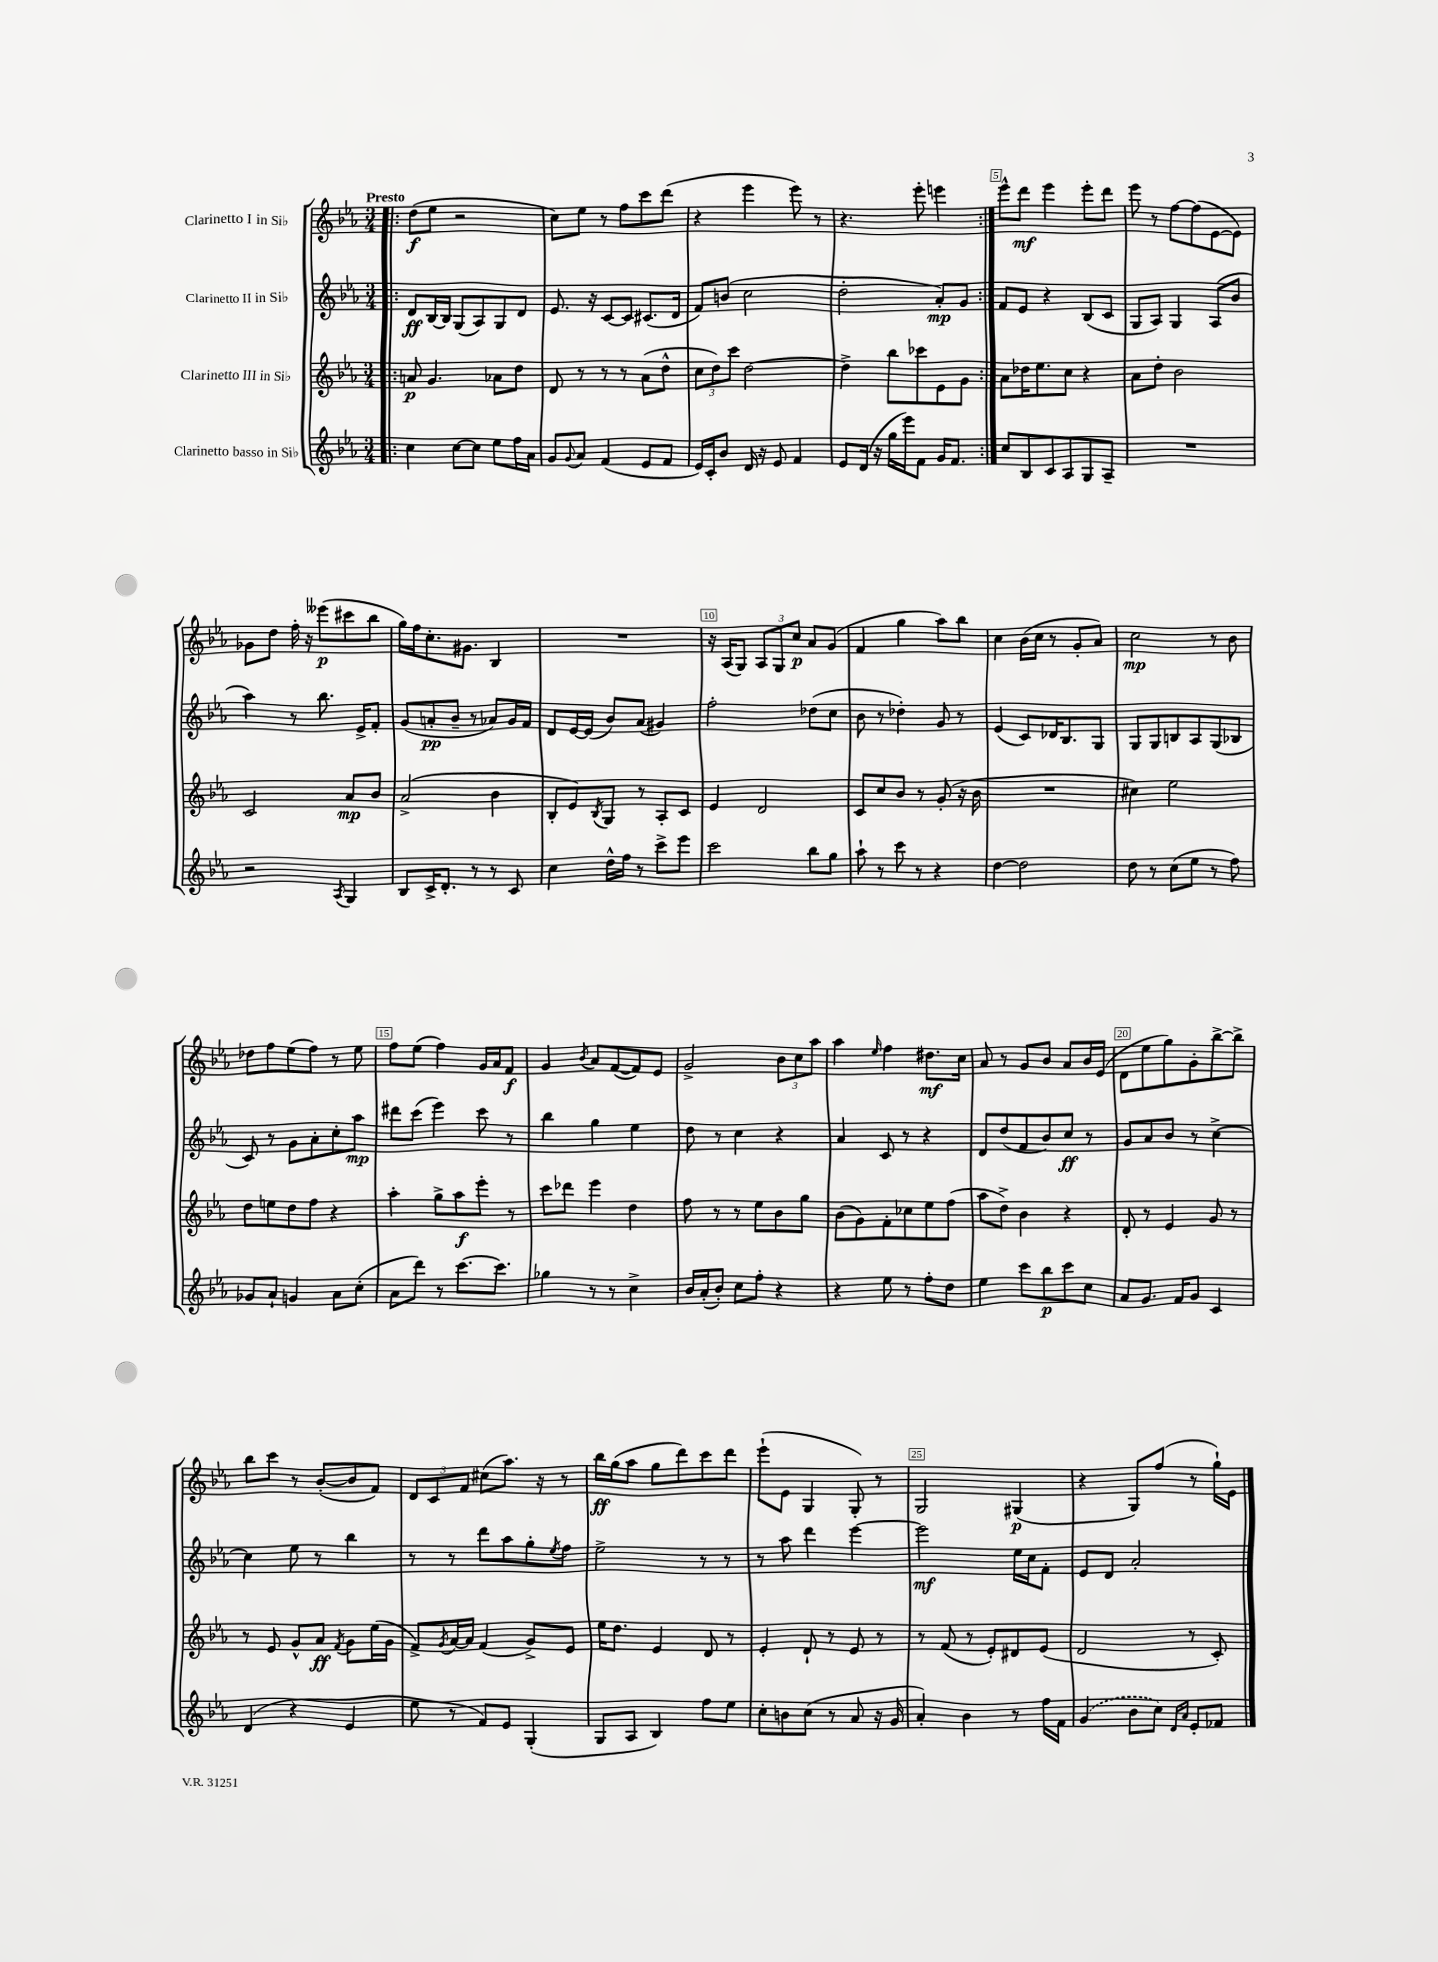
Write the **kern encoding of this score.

**kern	**kern	**kern	**kern
*staff4	*staff3	*staff2	*staff1
*clefG2	*clefG2	*clefG2	*clefG2
*k[b-e-a-]	*k[b-e-a-]	*k[b-e-a-]	*k[b-e-a-]
*M3/4	*M3/4	*M3/4	*M3/4
=!|:	=!|:	=!|:	=!|:
4cc	8a	8d	(8dd
.	4.g	[16B-	8ee-
.	.	16B-]	.
[8cc	.	(8G	2r
8cc]	.	8A-)	.
8ee-	8a-	8G	.
16ff	8dd	8d	.
16a-	.	.	.
=	=	=	=
8g	8d	8.e-	8cc)
8qqg	.	.	.
8a-	8r	.	8ee-
.	.	16r	.
(4f	8r	[8c	8r
.	8r	8c]	8ff
8e-	(8a-	(8.c#	8ccc
8f	8dd^^	.	(8ddd
.	.	16d	.
=	=	=	=
16e-)	12cc	8f)	4r
16c'	.	.	.
.	12dd)	.	.
8b-	.	(8b	.
.	12ccc	.	.
16d	[2dd	2cc	4eee-
16r	.	.	.
8e-	.	.	.
4f	.	.	8eee-)
.	.	.	8r
=	=	=	=
8e-	4dd^]	2dd'	4.r
(16d	.	.	.
16r	.	.	.
16gg	8bb-	.	.
16eee-)	.	.	.
8f	8ccc-	.	8eee-'
16g	8e-	8a-')	4eee
8.f	.	.	.
.	8g	8g	.
=:|!	=:|!	=:|!	=:|!
8cc	8a-	8f	8eee-^^
8B-	16dd-	8e-	8ddd
.	8.ee-	.	.
8c	.	4r	4eee-
8A-	8cc	.	.
8G	4r	(8B-	8eee-'
8A-~	.	8c	8ddd
=	=	=	=
2.r	8a-	8G	8eee-
.	8dd'	8A-)	8r
.	2b-	4G	[8ff
.	.	.	(8ff]
.	.	(8A-	[8e-
.	.	8b-	8e-])
=	=	=	=
2r	2c	4aa-)	8g-
.	.	.	8dd
.	.	8r	16ff'
.	.	.	16r
.	.	8.bb-	(8eee--
8qA-	.	.	.
4G	8a-	.	8ccc#
.	.	16e-^	.
.	8b-	8f'	8bb-
=	=	=	=
8B-	(2a-^	(8g	16gg)
.	.	.	16ff
16c^	.	8a'	8.cc'
8.d'	.	.	.
.	.	8b-~	.
.	.	.	8.g#
8r	.	8r	.
8r	4b-	8a-)	4B-
8c	.	16g	.
.	.	16f	.
=	=	=	=
4cc	8B-'	8d	2.r
.	8e-)	[16e-	.
.	.	(16e-]	.
.	8qB-	.	.
16dd^^	8G	8b-)	.
16ff	.	.	.
8r	8r	(8a-	.
8ccc^	8A-'	4g#)	.
8eee-	8c	.	.
=	=	=	=
2ccc	4e-	2ff'	16r
.	.	.	(16A-
.	.	.	8G)
.	2d	.	12A-
.	.	.	12G
.	.	.	12cc
8bb-	.	(8dd-	8a-
8gg	.	8cc	(8g
=	=	=	=
8aa-`	8c	8b-	4f
8r	8cc	8r	.
8ccc	8b-	4dd-')	4gg
8r	8r	.	.
4r	(8g'	8g	8aa-)
.	16r	8r	8bb-
.	16b-	.	.
=	=	=	=
[4dd	2.r	(4e-	4cc
2dd]	.	8c)	(16b-
.	.	.	16cc
.	.	16d-	8r
.	.	8.B-	.
.	.	.	8g'
.	.	8G	8a-)
=	=	=	=
8dd	4cc#)	8G	2cc
8r	.	8G	.
(8cc	2ee-	8B	.
8ee-	.	8A-	.
8r	.	(8G	8r
8ff)	.	8B-	8b-
=	=	=	=
8g-	8dd	8c)	8dd-
8a-`	8ee	8r	8ff
4g	8dd	8g	(8ee-
.	8ff	8a-'	8ff)
8a-	4r	8cc'	8r
(8cc'	.	8aa-	8ee-
=	=	=	=
8a-	4aa-'	8ddd#	8ff
8ddd)	.	(8ccc	(8ee-
8r	8gg^	4eee-)	4ff)
[8.ccc	8aa-	.	.
.	8eee-'	8ccc	16g
8.ccc]	.	.	16a-
.	8r	8r	8f
=	=	=	=
4gg-	8ccc	4bb-	4g
.	8ddd-	.	.
.	.	.	8qb-
8r	4eee-	4gg	8a-
8r	.	.	([8f
4cc^	4dd	4ee-	8f])
.	.	.	8e-
=	=	=	=
16b-	8ff	8dd	2g^
(16a-'	.	.	.
8b-')	8r	8r	.
8cc	8r	4cc	.
8ff'	8ee-	.	.
4r	8b-	4r	12b-
.	.	.	12cc
.	8gg	.	.
.	.	.	12aa-
=	=	=	=
4r	(8b-	4a-	4aa-
.	8g)	.	.
.	.	.	16qqee-
8ee-	8f'	8c	4ff
8r	8cc-	8r	.
8ff'	8ee-	4r	8.dd#
8dd	(8ff	.	.
.	.	.	16cc
=	=	=	=
4ee-	8aa-	8d	8a-
.	8dd^)	(8dd	8r
8ccc	4b-	8f	8g
8bb-	.	8b-)	8b-
8ccc	4r	8cc	8a-
8cc	.	8r	16b-
.	.	.	(16e-
=	=	=	=
8a-	8d'	8g	8d
8.g	8r	8a-	8ee-
.	4e-	8b-	8gg)
16f	.	.	.
8g	.	8r	8g'
4c	8g	[4cc^	[8bb-^
.	8r	.	8bb-^]
=	=	=	=
(4d	8r	4cc]	8bb-
.	8e-	.	8ccc
4r	8g^^	8ee-	8r
.	8a-	8r	([8b-'
.	8qf	.	.
4e-	8g	4bb-	8b-]
.	(16ee-	.	8f)
.	16g	.	.
=	=	=	=
8ee-	8f^)	8r	12d
.	.	.	12c
.	8qg	.	.
8r	[16a-	8r	.
.	.	.	12f
.	16a-]	.	.
8f)	(4f	8ddd	(8cc#
8e-	.	8aa-	8.aa-)
(4G'	8g^)	8gg'	.
.	.	.	16r
.	.	8qee-	.
.	8e-	8ff	8r
=	=	=	=
8G	16ee-	2ee-^	16bb-
.	8.dd	.	(16gg
8A-	.	.	8aa-
4B-)	4e-	.	8gg
.	.	.	8ddd)
8ff	8d	8r	8ccc
8ee-	8r	8r	8ddd
=	=	=	=
8cc'	4e-'	8r	(8eee-`
8b	.	8aa-	8e-
(8cc	8d`	4ddd	4G
8r	8r	.	.
8a-	8e-	[4eee-	8G')
16r	8r	.	8r
16g	.	.	.
=	=	=	=
4a-')	8r	2eee-]	2G
.	(8f	.	.
4b-	8r	.	.
.	8e-')	.	.
8r	8d#	16ee-	(4G#
.	.	16cc	.
16ff	(8e-	8f'	.
16f	.	.	.
=	=	=	=
(4g	2d	8e-	4r
.	.	8d	.
8b-	.	2a-'	8G)
8cc)	.	.	(8ff
16qqd	.	.	.
16qqa-	.	.	.
8e-'	8r	.	8r
8f-	8c')	.	16gg`)
.	.	.	16e-
==	==	==	==
*-	*-	*-	*-
